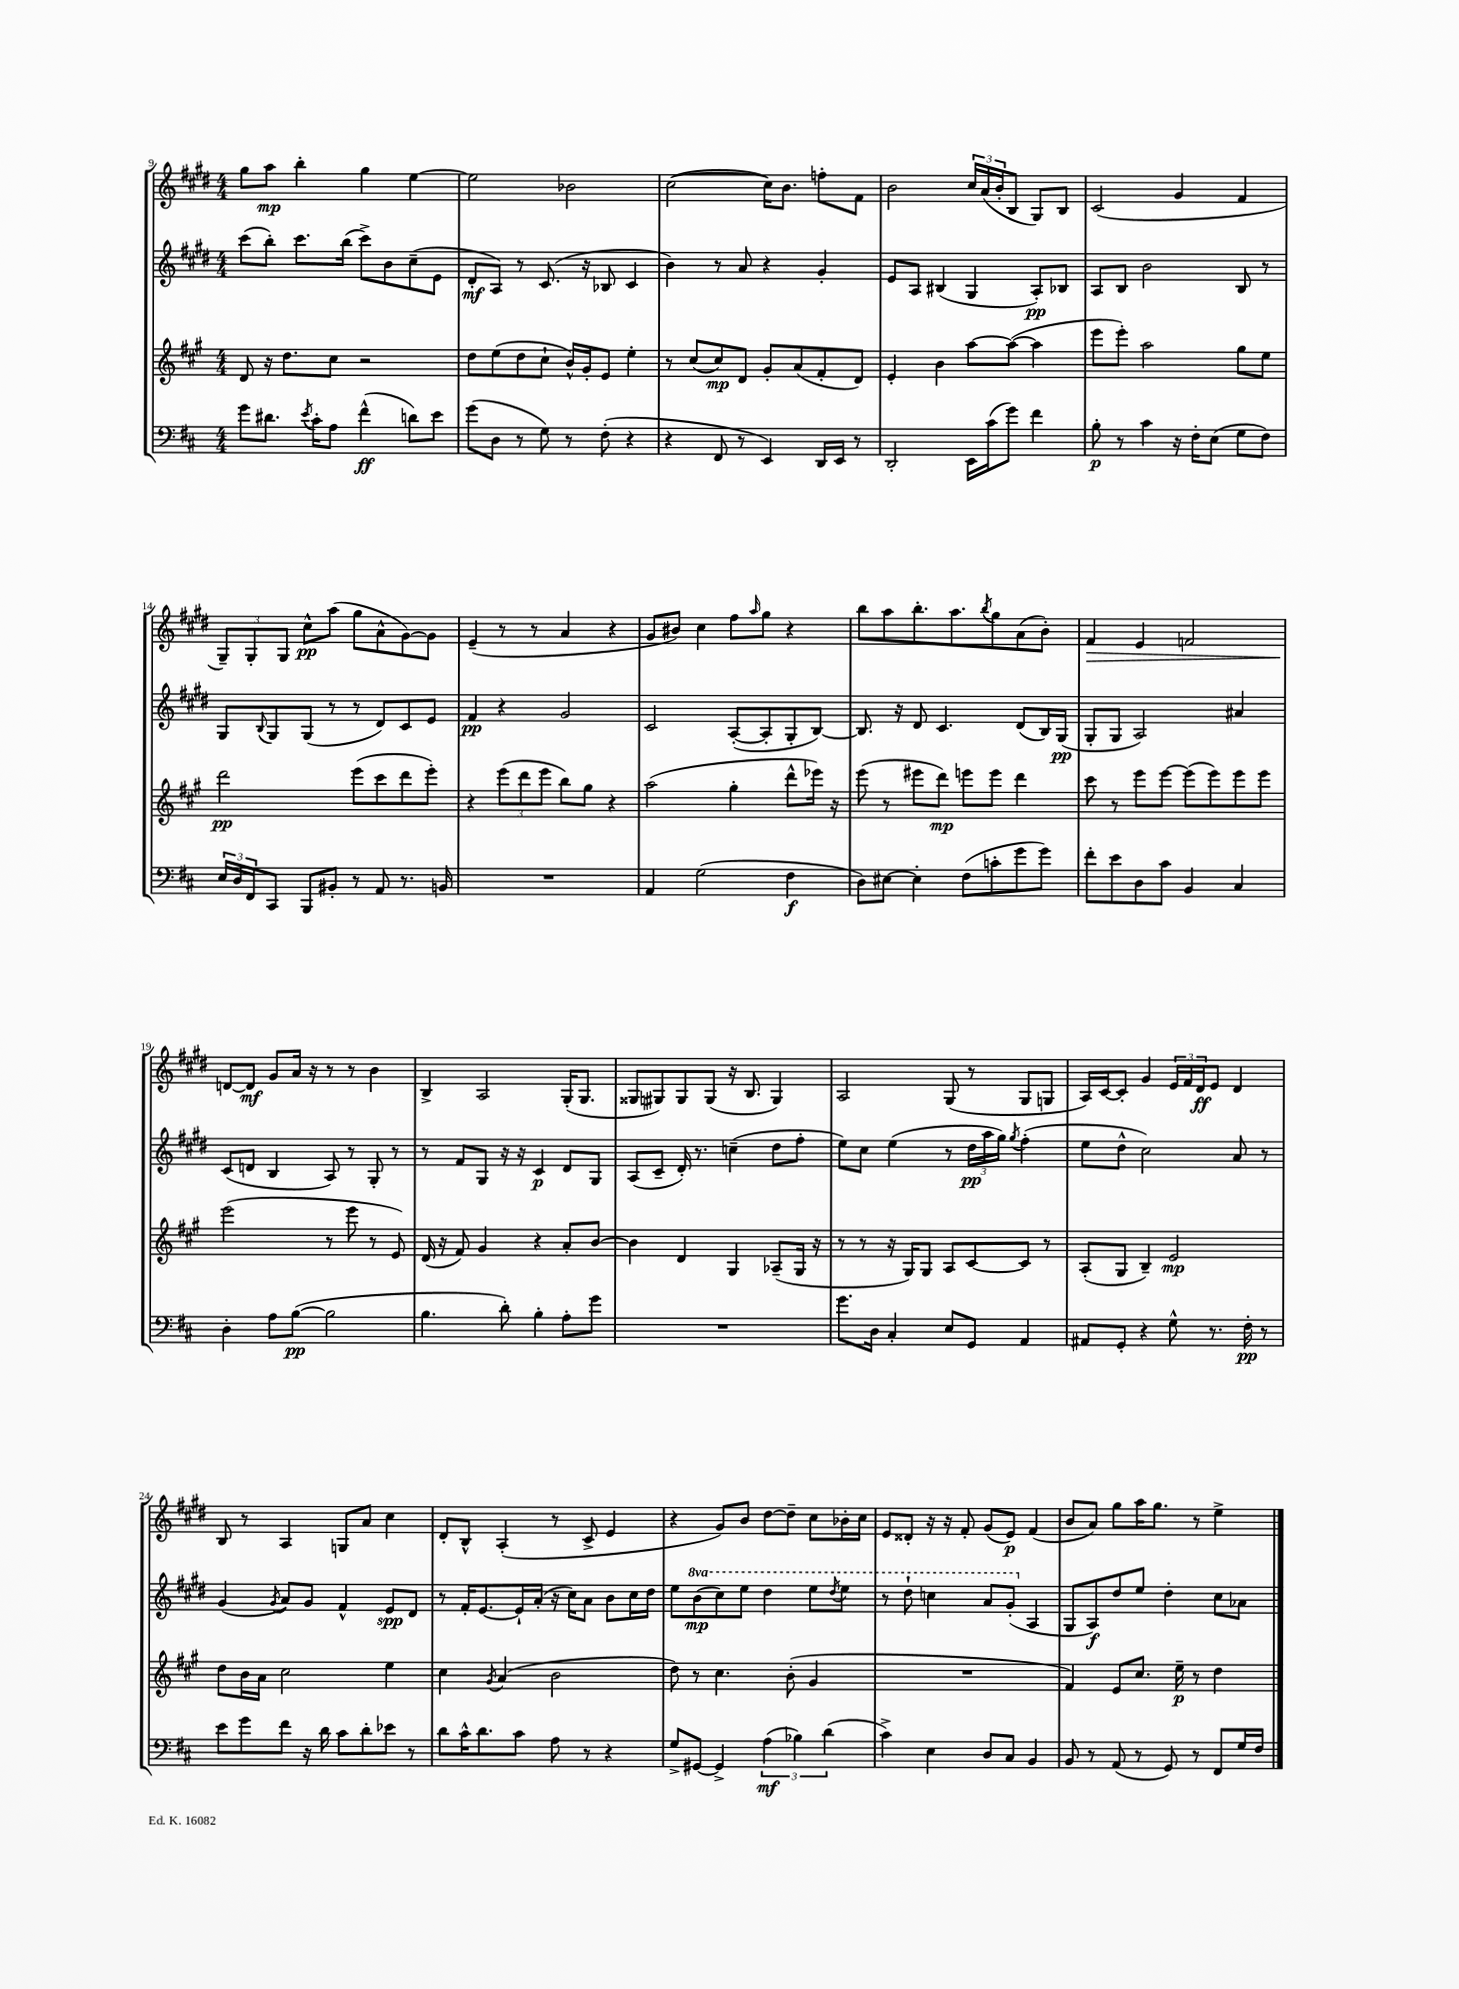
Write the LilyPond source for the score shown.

<<
\new StaffGroup <<
\new Staff = "s0" {
    \clef treble \key e \major \numericTimeSignature \time 4/4
    gis''8 a''8\mp b''4-. gis''4 e''4~ |
    e''2 bes'2 |
    cis''2~( cis''16) b'8. f''8-. fis'8 |
    b'2 \tuplet 3/2 { cis''16 a'16( b'16-. } b8 gis8) b8 |
    cis'2( gis'4 fis'4 |
    \tuplet 3/2 { gis8--) gis8-. gis8 } cis''8-^\pp a''8( gis''8 a'8-^ gis'8~) gis'8 |
    e'4--( r8 r8 a'4 r4 |
    gis'8 bis'8) cis''4 fis''8 \grace { a''16 } gis''8 r4 |
    b''8 a''8 b''8.-. a''8. \acciaccatura { b''8 } gis''8 a'8( b'8-.) |
    fis'4\> e'4 f'2 |
    d'8~\! d'8\mf gis'8 a'16 r16 r8 r8 b'4 |
    b4-> a2 gis16-.( gis8. |
    gisis8 gis8) gis8 gis8( r16 b8. gis4) |
    a2 gis8( r8 gis8 g8 |
    a16) cis'16~ cis'8-. gis'4 \tuplet 3/2 { e'16 fis'16 dis'16\ff } e'8 dis'4 |
    b8 r8 a4 g8 a'8 cis''4 |
    dis'8-. b8-^ a4-.( r8 cis'8-> e'4 |
    r4 gis'8) b'8 dis''8~ dis''8-- cis''8 bes'16-. cis''16 |
    e'8 disis'8-. r16 r16 fis'8-. gis'8( e'8\p) fis'4( |
    b'8 a'8) gis''8 a''16 gis''8. r8 e''4-> \bar "|." |
}
\new Staff = "s1" {
    \clef treble \key e \major \numericTimeSignature \time 4/4 \set Staff.ottavationMarkups = #ottavation-simple-ordinals
    cis'''8( b''8-.) cis'''8. b''16( cis'''8->) b'8 cis''8--( e'8 |
    dis'8-.\mf a8) r8 cis'8.( r16 bes8 cis'4 |
    b'4) r8 a'8 r4 gis'4-. |
    e'8 a8 bis4( gis4 a8-.\pp) bes8 |
    a8 b8 b'2 b8 r8 |
    gis8 \appoggiatura { b8 } gis8 gis8( r8 r8 dis'8) cis'8 e'8 |
    fis'4\pp r4 gis'2 |
    cis'2 a8~-.( a8-. gis8-. b8~) |
    b8. r16 dis'8 cis'4. dis'8( b16) gis16\pp( |
    gis8-. gis8 a2) ais'4 |
    cis'8( d'8 b4 a8) r8 gis8-. r8 |
    r8 fis'8 gis8 r16 r16 cis'4\p dis'8 gis8 |
    a8( cis'8-- dis'16-.) r8. c''4--( dis''8 fis''8-. |
    e''8) cis''8 e''4( r8 \tuplet 3/2 { dis''16\pp a''16 gis''16) } \acciaccatura { gis''8 } fis''4-.( |
    e''8 dis''8-^ cis''2) a'8 r8 |
    gis'4( \acciaccatura { gis'8 } a'8) gis'8 fis'4-^ e'8\spp dis'8 |
    r8 fis'16-. e'8.~ e'16-! a'16-.( r16 cis''16) a'8 b'8 cis''16 dis''16 |
    e''8 \ottava #1 b''8\mp( cis'''8) e'''8 dis'''4 e'''8 \acciaccatura { dis'''8 } e'''8 |
    r8 dis'''8-! c'''4 a''8 gis''8-.( \ottava #0 a4 |
    gis8 a8\f) dis''8 e''8 dis''4-. cis''8 aes'8 \bar "|." |
}
\new Staff = "s2" {
    \clef treble \key a \major \numericTimeSignature \time 4/4
    d'8 r16 d''8. cis''8 r2 |
    d''8 e''8( d''8 cis''8-! b'16-^) gis'16-. e'8 e''4-. |
    r8 cis''8( cis''8\mp) d'8 gis'8-. a'8( fis'8-. d'8) |
    e'4-. b'4 a''8~ a''8~( a''4 |
    e'''8 e'''8-.) a''2 gis''8 e''8 |
    d'''2\pp e'''8( cis'''8 d'''8 e'''8-.) |
    r4 \tuplet 3/2 { e'''8( d'''8 e'''8 } b''8) gis''8 r4 |
    a''2( gis''4-. d'''8-^ ees'''16) r16 |
    e'''8( r8 eis'''8 d'''8\mp) e'''8 e'''8 d'''4 |
    cis'''8 r8 e'''8 e'''8~ e'''8( e'''8) e'''8 e'''8 |
    e'''2( r8 e'''8 r8 e'8) |
    d'16( r16 fis'8) gis'4 r4 a'8-. b'8~ |
    b'4 d'4 gis4 aes8--( gis16 r16 |
    r8 r8 r16 gis16) gis8 a8 cis'8~ cis'8 r8 |
    a8-.( gis8 b4--) e'2\mp |
    d''8 b'16 a'16 cis''2 e''4 |
    cis''4 \acciaccatura { gis'8 } a'4( b'2 |
    d''8) r8 cis''4. b'8-.( gis'4 |
    R1 |
    fis'4) e'8 cis''8. e''16--\p r8 d''4 \bar "|." |
}
\new Staff = "s3" {
    \clef bass \key d \major \numericTimeSignature \time 4/4
    g'8 dis'8. \acciaccatura { e'8 } cis'16-. a8 fis'4-^\ff( d'8) e'8 |
    g'8( d8 r8 g8) r8 fis8-.( r4 |
    r4 fis,8 r8 e,4) d,16 e,16 r8 |
    d,2-. e,16 cis'16( g'8) fis'4 |
    b8-.\p r8 cis'4 r16 fis16-. e8( g8 fis8) |
    \tuplet 3/2 { e16 d16 fis,16 } cis,8 b,,8 bis,8-. r8 a,8 r8. b,16 |
    R1 |
    a,4 g2( fis4\f |
    d8) eis8~ eis4-. fis8( c'8-. g'8 g'8) |
    fis'8-. e'8 d8 cis'8 b,4 cis4 |
    d4-. a8 b8~\pp( b2 |
    b4. d'8-.) b4-. a8-. g'8 |
    R1 |
    g'8. d16 cis4-. e8 g,8 a,4 |
    ais,8 g,8-. r4 g8-^ r8. fis16-.\pp r8 |
    e'8 g'8 fis'8 r16 d'16 cis'8 d'8-. ees'8 r8 |
    d'8 cis'16-^ d'8. cis'8 a8 r8 r4 |
    g8-> gis,8~ gis,4-> \tuplet 3/2 { a4\mf( bes4) d'4( } |
    cis'4->) e4 d8 cis8 b,4 |
    b,8 r8 a,8( r8 g,8) r8 fis,8 g16 fis16 \bar "|." |
}
>>
>>
\layout { \context { \Score currentBarNumber = #9 } }
